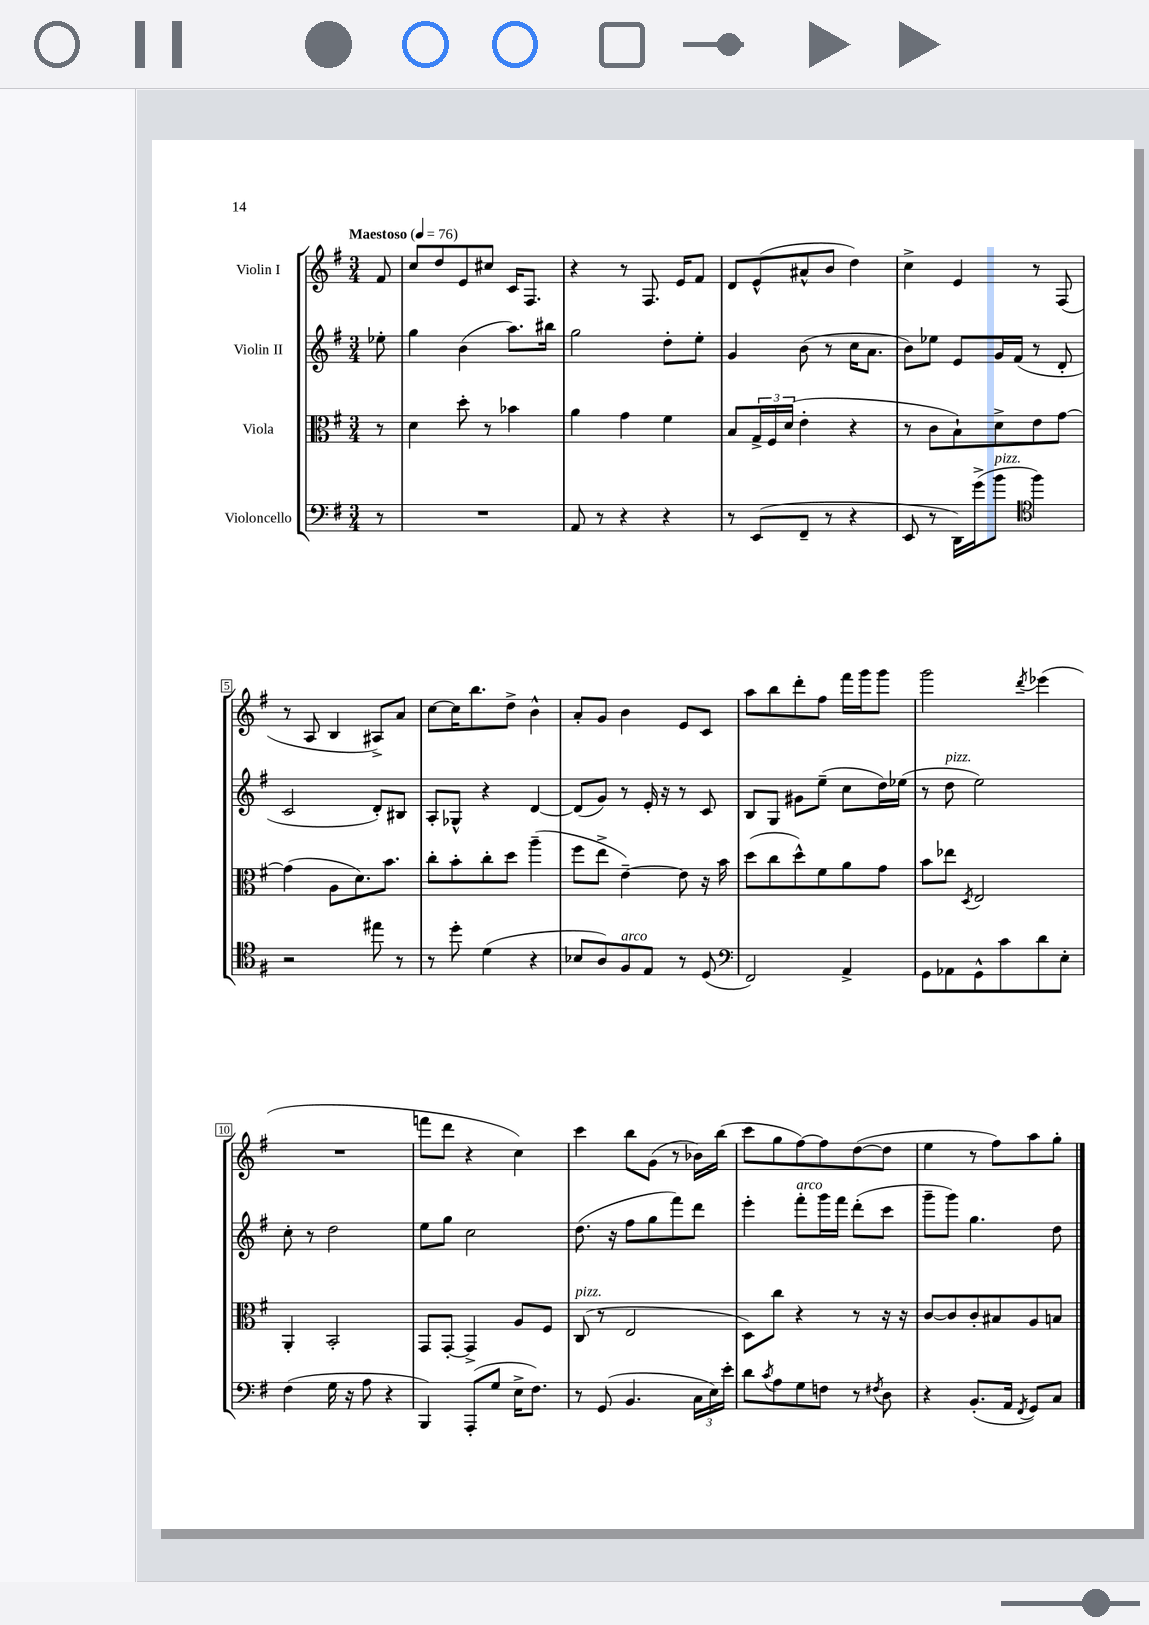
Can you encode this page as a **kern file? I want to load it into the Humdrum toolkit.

**kern	**kern	**kern	**kern
*part4	*part3	*part2	*part1
*staff4	*staff3	*staff2	*staff1
*I"Violoncello	*I"Viola	*I"Violin II	*I"Violin I
*clefF4	*clefC3	*clefG2	*clefG2
*k[f#]	*k[f#]	*k[f#]	*k[f#]
*M3/4	*M3/4	*M3/4	*M3/4
*MM76	*MM76	*MM76	*MM76
=	=	=	=
!	!	!	!LO:TX:a:B:t=Maestoso
8r	8r	8ee-X'\	8f#/
=1	=1	=1	=1
2.r	4d\	4gg\	8cc/L
.	.	.	8dd/
.	8dd'\	(4b\	8e/
.	8r	.	8cc#X/J
.	4b-X\	8.aa\L)	16c/KL
.	.	.	8.F#/J
.	.	16bb#X\Jk	.
=2	=2	=2	=2
8AA/	4a\	2gg\	4r
8r	.	.	.
4r	4g\	.	8r
.	.	.	8.F#/
4r	4f#\	8dd'\L	.
.	.	.	16e/KL
.	.	8ee'\J	8f#/J
=3	=3	=3	=3
8r	8B/L	4g/	8d/L
(8EE/L	24G^/L	.	(8e^^/
.	24F#/	.	.
.	(24d/JJ	.	.
8FF#~/J	4e'\	(8b\	8a#X^^/
8r	.	8r	8b/J
4r	4r	16cc\KL	4dd\)
.	.	8.a\J	.
=4	=4	=4	=4
8EE/	8r	8b\L)	4cc^\
8r	8c\L	8ee-X\J	.
16DD\LL)	8B`\)	8e/L	4e/
(16g^\J	.	.	.
!LO:TX:a:i:t=pizz.	!	!	!
8b\J	8d^\	16g/L	.
.	.	(16f#/JJ	.
*clefC4	*	*	*
4ff#\)	8e\	8r	8r
.	[8g\J	8d'/	(8F#/
!!LO:LB:g=z
=5	=5	=5	=5
2r	(4g\]	2c/	8r
.	.	.	8A/
.	8A\L	.	4B/
.	8.d\)	.	.
8ee#X\	.	8d'/L)	8A#X^/L)
.	8.b\J	.	.
8r	.	8B#X/J	8a/J
=6	=6	=6	=6
8r	8cc'\L	8A'/L	[8cc\L
8dd'\	8b'\	8G-X^^/J	16cc\K]
.	.	.	8.bb\
(4d\	8cc'\	4r	.
.	8dd\J	.	8dd^\J
4r	(4aa~\	[4d/	4b^^\
=7	=7	=7	=7
8B-X/L	8ff#\L	(8d/L]	8a'/L
8A/)	8ee^\J	8g/J)	8g/J
!LO:TX:a:i:t=arco	!	!	!
8F#/	[4e~\)	8r	4b\
8E/J	.	16e'/	.
.	.	16r	.
8r	8e\]	8r	8e/L
(8D/	16r	8c/	8c/J
.	16b\	.	.
=8	=8	=8	=8
*clefF4	*	*	*
2FF#/)	(8dd\L	8B/L	8aa\L
.	8cc\	8G/J	8bb\
.	8dd^^\)	8g#X\L	8ddd'\
.	8f#\	(8ee~\J	8ff#\J
4AA^/	8a\	8cc\L	16fff#\LL
.	.	.	16ggg\J
.	8g\J	16dd\L)	8ggg\J
.	.	(16ee-X\JJ	.
=9	=9	=9	=9
8GG\L	8b\L	8r	2ggg\
!	!	!LO:TX:a:i:t=pizz.	!
8AA-X\	8ee-X\J	8dd\	.
.	8qD/	.	.
8GG^^\	2E/	2ee\)	.
8c\	.	.	.
.	.	.	8qddd/
8d\	.	.	(4eee-X\
8E'\J	.	.	.
!!LO:LB:g=z
=10	=10	=10	=10
(4F#\	4AA'/	8cc'\	2.r
.	.	8r	.
16G\	2BB'/	2dd\	.
16r	.	.	.
8A\	.	.	.
4r	.	.	.
=11	=11	=11	=11
4BBB/)	8GG/L	8ee\L	8fffn\L
.	[8GG'/J	8gg\J	8ddd\J
(8AAA'/L	4GG^/]	2cc\	4r
8G/J	.	.	.
16E^\KL	8A/L	.	4cc\)
8.F#\J)	.	.	.
.	8F#/J	.	.
=12	=12	=12	=12
!	!LO:TX:a:i:t=pizz.	!	!
8r	(8C/	(8.dd\	4ccc\
(8GG/	8r	.	.
.	.	16r	.
4.BB/	2E/	8ff#\L	8bb\L
.	.	8gg\	(8g\J
.	.	8fff#\)	8r
24C\LL	.	8ddd\J	16b-X\LL)
24E\)	.	.	.
.	.	.	(16bb\JJ
24e'\JJ	.	.	.
=13	=13	=13	=13
8d\L	8D\L)	4eee'\	8ccc\L
8qc/	.	.	.
8A\	8cc\J	.	8gg\
!	!	!LO:TX:a:i:t=arco	!
8G\	4r	8fff#'\L	[8ff#\)
8Fn\J	.	16ggg\L	8ff#\]
.	.	16fff#\JJ	.
8r	8r	(8ddd'\L	([8dd\
8qF#X/	.	.	.
8D\	16r	8ccc\J	8dd\J]
.	16r	.	.
=14	=14	=14	=14
4r	[8c/L	8ggg~\L	4ee\
.	8c/]	8ggg\J)	.
(8.BB'/L	8c'/	4.gg\	8r
.	8B#X/	.	8ff#\L)
16AA/Jk	.	.	.
8qFF#/	.	.	.
8GG/L)	8A/	.	8aa\
8C/J	8Bn/J	8dd\	8gg'\J
==	==	==	==
*-	*-	*-	*-
